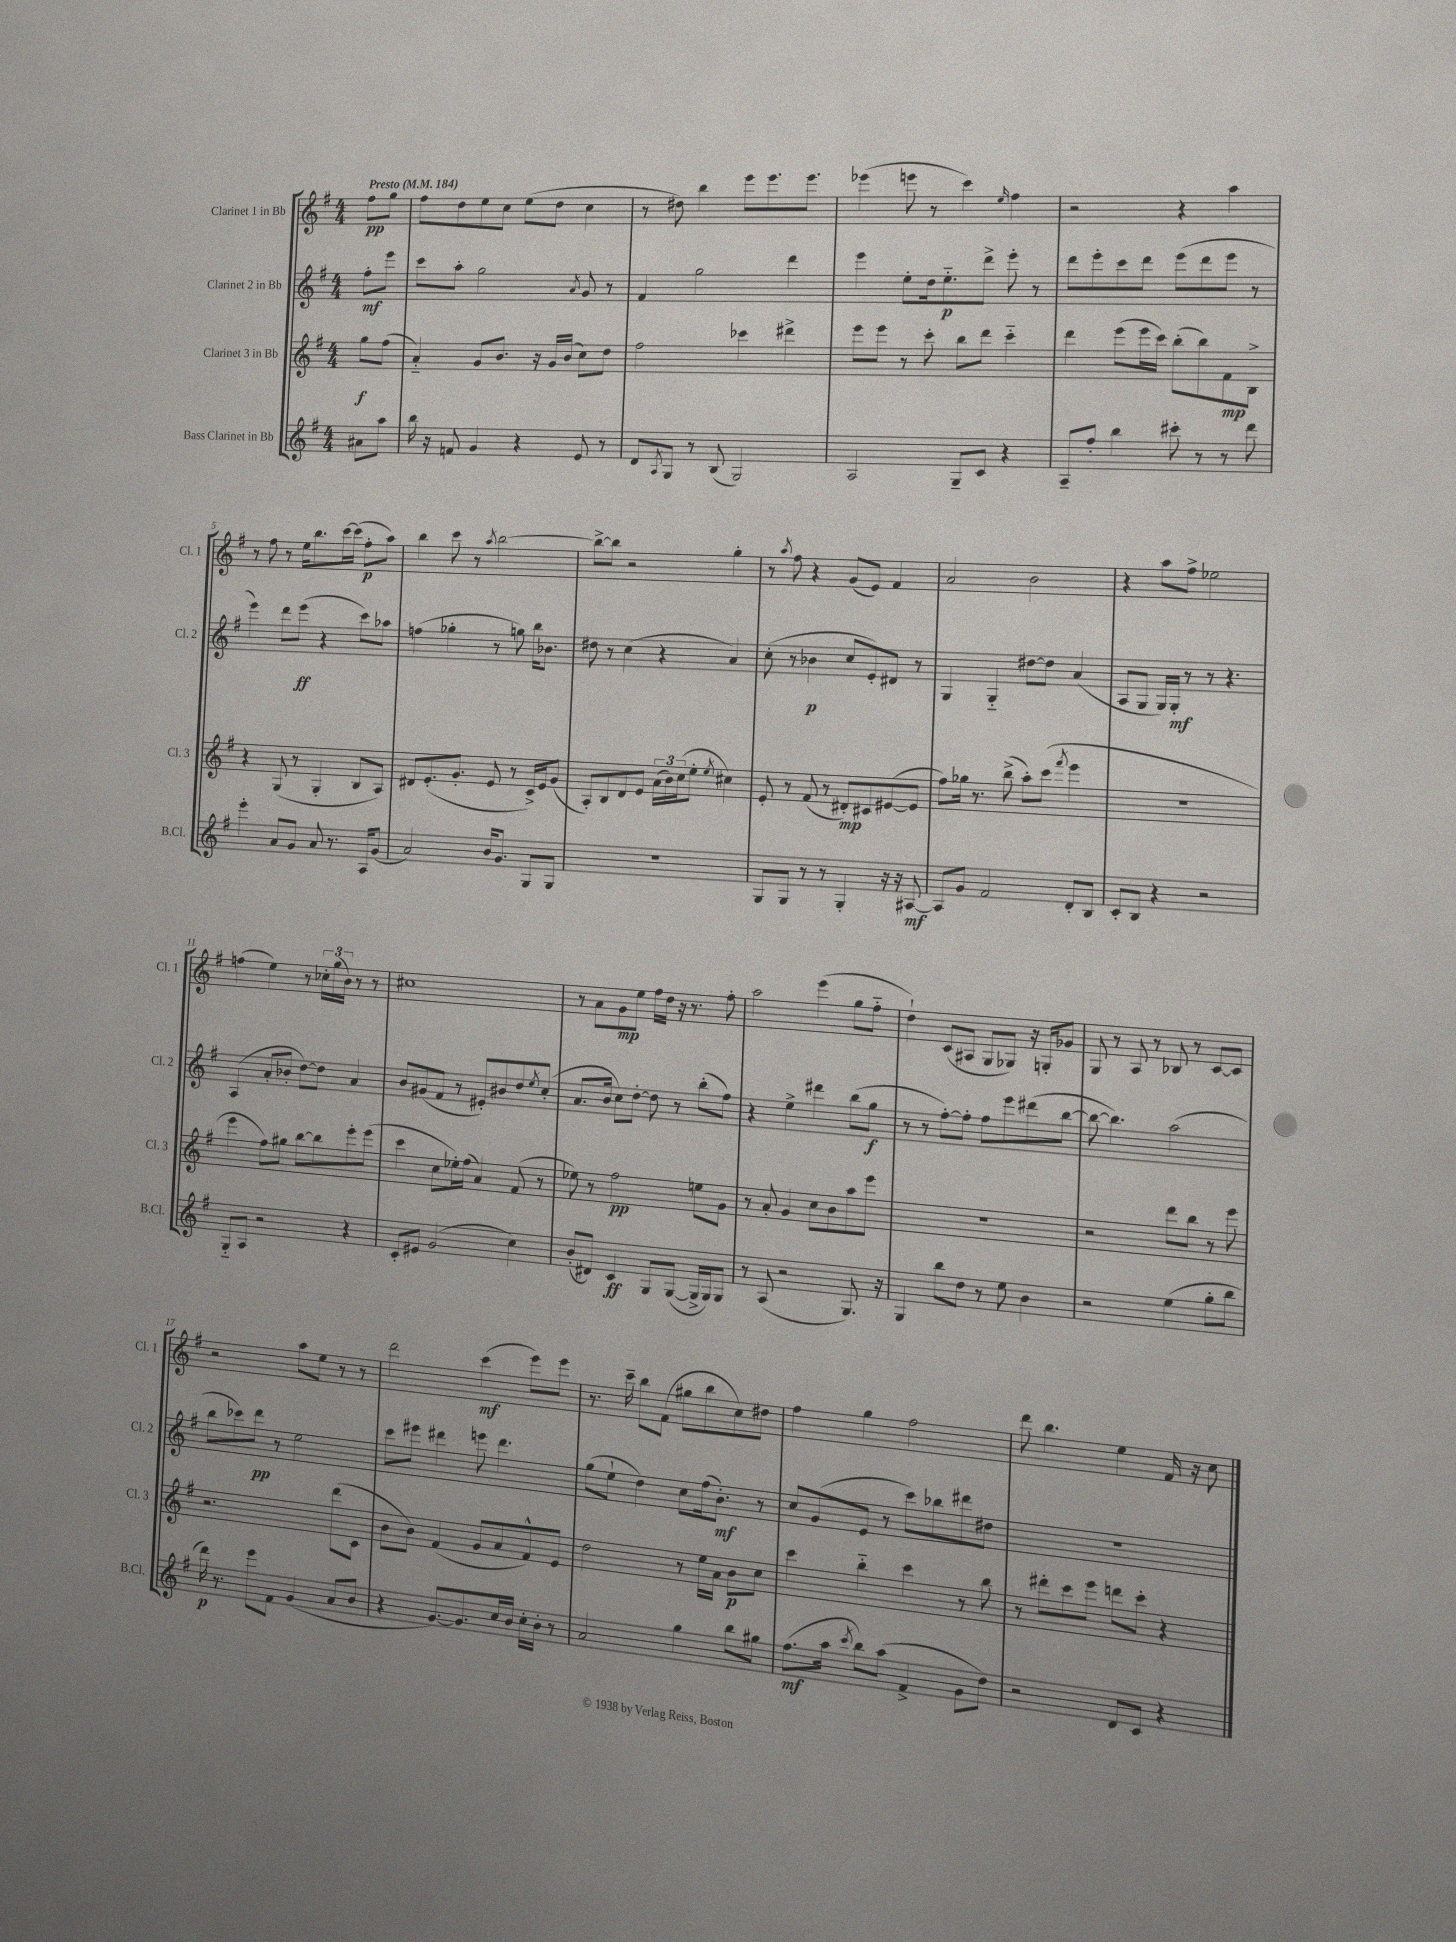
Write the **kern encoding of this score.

**kern	**dynam	**kern	**dynam	**kern	**dynam	**kern	**dynam
*part4	*part4	*part3	*part3	*part2	*part2	*part1	*part1
*staff4	*staff4	*staff3	*staff3	*staff2	*staff2	*staff1	*staff1
*I"Bass Clarinet in Bb	*	*I"Clarinet 3 in Bb	*	*I"Clarinet 2 in Bb	*	*I"Clarinet 1 in Bb	*
*I'B.Cl.	*	*I'Cl. 3	*	*I'Cl. 2	*	*I'Cl. 1	*
*clefG2	*	*clefG2	*	*clefG2	*	*clefG2	*
*k[f#]	*	*k[f#]	*	*k[f#]	*	*k[f#]	*
*M4/4	*	*M4/4	*	*M4/4	*	*M4/4	*
*MM184	*	*MM184	*	*MM184	*	*MM184	*
=	=	=	=	=	=	=	=
!	!	!	!	!	!	!LO:TX:a:B:t=Presto	!
8a#X\L	.	8gg\L	f	8ff#'\L	mf	8ff#\L	pp
8aa\J	.	(8ff#\J	.	8eee\J	.	8gg\J	.
=1	=1	=1	=1	=1	=1	=1	=1
16bb\	.	4a/)	.	8ccc\L	.	8ff#\L	.
16r	.	.	.	.	.	.	.
8fn/	.	.	.	8aa'\J	.	8dd\	.
4g/	.	8g/L	.	2gg\	.	8ee\	.
.	.	8.b/J	.	.	.	8cc\J	.
4r	.	.	.	.	.	(8ee\L	.
.	.	16r	.	.	.	.	.
.	.	16g/LL	.	.	.	8dd\J	.
.	.	(16b/JJ	.	.	.	.	.
.	.	.	.	8qa/	.	.	.
8e/	.	8cc\L)	.	8g/	.	4cc\	.
8r	.	8dd\J	.	8r	.	.	.
=2	=2	=2	=2	=2	=2	=2	=2
8d/L	.	2ff#\	.	4f#/	.	8r	.
8qA/	.	.	.	.	.	.	.
8G/J	.	.	.	.	.	8dd#X\)	.
8r	.	.	.	2gg\	.	4bb\	.
(8B/	.	.	.	.	.	.	.
2G/)	.	4ccc-X\	.	.	.	8eee\L	.
.	.	.	.	.	.	8.eee\	.
.	.	4ddd#X^\	.	4ddd\	.	.	.
.	.	.	.	.	.	8.eee\J	.
=3	=3	=3	=3	=3	=3	=3	=3
2A/	.	8eee\L	.	4eee\	.	(4eee-X\	.
.	.	8eee\J	.	.	.	.	.
.	.	8r	.	8ee'\L	.	8eeen\	.
.	.	8ccc'\	.	16dd\k	.	8r	.
.	.	.	.	8.ee\	p	.	.
8G~/L	.	8bb\L	.	.	.	4ccc\)	.
8c/J	.	8ddd\J	.	8ddd^\J	.	.	.
.	.	.	.	.	.	16qqee/	.
4r	.	4ccc\	.	8eee'\	.	4ff#\	.
.	.	.	.	8r	.	.	.
=4	=4	=4	=4	=4	=4	=4	=4
8A~/L	.	4ddd\	.	8ddd\L	.	2r	.
8ff#'/J	.	.	.	8eee'\	.	.	.
4bb\	.	(8eee\L	.	8ccc\	.	.	.
.	.	16eee\L	.	8ddd\J	.	.	.
.	.	16ccc\JJ)	.	.	.	.	.
8ccc#X'\	.	(8bb'\L	.	(8eee\L	.	4r	.
8r	.	8bb\)	.	8ddd\	.	.	.
8r	.	8f#\	mp	8eee\J	.	4aa\	.
8ddd\	.	8B^\J	.	8r	.	.	.
!!LO:LB:g=z
=5	=5	=5	=5	=5	=5	=5	=5
4eee'\	.	4r	.	4eee\)	.	8r	.
.	.	.	.	.	.	8ff#\	.
8a/L	.	(8G/	.	8ddd\L	.	8r	.
8g/J	.	8r	.	(8eee\J	ff	16ee\KL	.
.	.	.	.	.	.	8.bb\	.
8a/	.	4G'/	.	4r	.	.	.
8.r	.	.	.	.	.	[16ccc\L	.
.	.	.	.	.	.	(16ccc\JJ]	.
.	.	8B/L	.	8ccc\L)	.	8ff#'\L	p
16A/KL	.	.	.	.	.	.	.
(8g/J	.	8A/J)	.	8aa-X\J	.	8aa\J)	.
=6	=6	=6	=6	=6	=6	=6	=6
2a/)	.	8d#X/L	.	(4ffn\	.	4bb\	.
.	.	(8.e'/	.	.	.	.	.
.	.	.	.	4gg-X'\	.	8ccc\	.
.	.	8.g'/J	.	.	.	.	.
.	.	.	.	.	.	8r	.
.	.	.	.	.	.	8qaa/	.
16b/KL	.	8e/	.	8r	.	[2bb\	.
8.g/J	.	.	.	.	.	.	.
.	.	8r	.	8ggn\)	.	.	.
8G/L	.	16c^/LL)	.	16bb\KL	.	.	.
.	.	16e/J	.	8.b-X\J	.	.	.
8G/J	.	(8g/J	.	.	.	.	.
=7	=7	=7	=7	=7	=7	=7	=7
1r	.	8A'/L)	.	8dd#X\	.	8bb^\L_	.
.	.	8B/	.	8r	.	8bb\J]	.
.	.	8d/	.	(4cc\	.	2r	.
.	.	8e/J	.	.	.	.	.
.	.	(24a\LL	.	4r	.	.	.
.	.	24b\)	.	.	.	.	.
.	.	(24cc\J	.	.	.	.	.
.	.	8ee'\J	.	.	.	.	.
.	.	8qee/	.	.	.	.	.
.	.	4cc#X\)	.	4a/)	.	4gg'\	.
=8	=8	=8	=8	=8	=8	=8	=8
8G/L	.	8e'/	.	(8cc'\	.	8r	.
.	.	.	.	.	.	8qaa/	.
8G/J	.	8r	.	8r	.	8ff#\	.
8r	.	(8f#/	.	4b-X\	p	4r	.
8r	.	8r	.	.	.	.	.
4G'/	.	8d#X'/L)	mp	8cc/L	.	(8g/L	.
.	.	8c#X/	.	8e'/)	.	8e/J)	.
16r	.	([8e#X/	.	8d#X/J	.	4f#/	.
16r	.	.	.	.	.	.	.
[8A#X/	mf	8e#/J]	.	8r	.	.	.
=9	=9	=9	=9	=9	=9	=9	=9
8A#/L]	.	8ff#\L)	.	4G/	.	2a/	.
8g/J	.	16gg-X\Jk	.	.	.	.	.
.	.	8.r	.	.	.	.	.
2f#/	.	.	.	4G/	.	.	.
.	.	(8bb^\	.	.	.	.	.
.	.	8aa'\L)	.	[8dd#X\L	.	2b\	.
.	.	(8ccc\J	.	8dd#\J]	.	.	.
.	.	8qfff#/	.	.	.	.	.
8d'/L	.	4eee\	.	(4a/	.	.	.
8B/J	.	.	.	.	.	.	.
=10	=10	=10	=10	=10	=10	=10	=10
8c'/L	.	1r	.	8A/L	.	4r	.
8B/J	.	.	.	8G/J	.	.	.
4r	.	.	.	16G/LL)	.	8aa\L	.
.	.	.	.	16G'/JJ	mf	.	.
.	.	.	.	8r	.	8ff#^\J	.
2r	.	.	.	8r	.	2ee-X\	.
.	.	.	.	4.r	.	.	.
!!LO:LB:g=z
=11	=11	=11	=11	=11	=11	=11	=11
8G/L	.	4eee\	.	(4A/	.	(4ffn\	.
8A/J	.	.	.	.	.	.	.
2r	.	8ff#\L)	.	8a'/L	.	4ee\)	.
.	.	8gg#X\J	.	8b-X'/J	.	.	.
.	.	[8bb\L	.	[8dd\L)	.	8r	.
.	.	8bb\]	.	8dd\J]	.	24cc-X'\LL	.
.	.	.	.	.	.	(24gg\	.
.	.	.	.	.	.	24b\JJ)	.
4r	.	8eee'\	.	4a/	.	8r	.
.	.	(8eee\J	.	.	.	8r	.
=12	=12	=12	=12	=12	=12	=12	=12
8c'/L	.	4ccc\	.	8b/L	.	1cc#X	.
8e#X/J	.	.	.	(8g#X/	.	.	.
(2g/	.	8cc\L	.	8f#/J	.	.	.
.	.	16ee-X'\L)	.	8r	.	.	.
.	.	(16ff#\JJ	.	.	.	.	.
.	.	4a/)	.	8e#X'/L)	.	.	.
.	.	.	.	8b#X/	.	.	.
4cc\)	.	(8f#/	.	8dd/	.	.	.
.	.	.	.	8qee/	.	.	.
.	.	8r	.	(8cc'/J	.	.	.
=13	=13	=13	=13	=13	=13	=13	=13
(8b'/L	.	8ee-X\)	.	8.a/L	.	8r	.
8d#X/J)	.	8r	.	.	.	8a\L	.
.	.	.	.	16b/Jk	.	.	.
4c/	ff	2ff#\	pp	8cc\L)	.	8g\	mp
.	.	.	.	[8dd'\J	.	8ee\J	.
8G/L	.	.	.	8dd\]	.	16ff#\LL	.
.	.	.	.	.	.	16dd\JJ	.
([8G/J	.	.	.	8r	.	16r	.
.	.	.	.	.	.	8.r	.
16G^/LL]	.	8een\L	.	(8bb'\L	.	.	.
16G/J)	.	.	.	.	.	.	.
8G/J	.	8g\J	.	8ff#\J)	.	8ff#'\	.
=14	=14	=14	=14	=14	=14	=14	=14
8r	.	8r	.	4r	.	2aa\	.
(8A/	.	8a'/	.	.	.	.	.
2r	.	4g/	.	4ee^\	.	.	.
.	.	8cc\L	.	4ddd#X\	.	(4eee\	.
.	.	8b\	.	.	.	.	.
8.G/)	.	8aa\	.	(8bb\L	.	8gg\L	.
.	.	8eee\J	.	8gg\J	f	8ff#\J	.
16r	.	.	.	.	.	.	.
=15	=15	=15	=15	=15	=15	=15	=15
4G/	.	1r	.	8r	.	4dd`\)	.
.	.	.	.	8r	.	.	.
8bb\L	.	.	.	[8ff#'\L)	.	(8c/L	.
8dd\J	.	.	.	8ff#'\J]	.	8A#X/J	.
8r	.	.	.	8ff#\L	.	8G/L	.
8ee\	.	.	.	8eee\	.	8G-X/J)	.
4b\	.	.	.	(8ddd#X\	.	16r	.
.	.	.	.	.	.	16Gn'/KL	.
.	.	.	.	[8bb\J	.	8g-X/J	.
=16	=16	=16	=16	=16	=16	=16	=16
2r	.	2r	.	8bb\_	.	8G/	.
.	.	.	.	4.bb\])	.	8r	.
.	.	.	.	.	.	8A/	.
.	.	.	.	.	.	8r	.
(4ee\	.	8ddd\L	.	(2aa\	.	8B-X/	.
.	.	8bb\J	.	.	.	8r	.
8gg'\L	.	8r	.	.	.	[8c/L	.
8bb\J	.	8eee\	.	.	.	8c/J]	.
!!LO:LB:g=z
=17	=17	=17	=17	=17	=17	=17	=17
16ddd\)	p	2.r	.	8bb\L	.	2r	.
8.r	.	.	.	.	.	.	.
.	.	.	.	8ccc-X\)	.	.	.
8eee\L	.	.	.	8ddd\J	pp	.	.
8f#\J	.	.	.	8r	.	.	.
(4g/	.	.	.	2ee\	.	8aa\L	.
.	.	.	.	.	.	8ee\J	.
8a/L	.	(8ddd\L	.	.	.	8r	.
8b/J	.	8c\J	.	.	.	8r	.
=18	=18	=18	=18	=18	=18	=18	=18
4r	.	8b\L	.	8ccc\L	.	2ddd\	.
.	.	8b\J)	.	8eee#X\J	.	.	.
[8.g/L)	.	(4f#/	.	4ddd#X\	.	.	.
8.g/]	.	.	.	.	.	.	.
.	.	8g/L	.	8eeen\	.	(4ccc\	mf
16cc/L	.	8a/	.	4.ddd#\	.	.	.
16b/JJ	.	.	.	.	.	.	.
16cc'\LL	.	8f#^^/)	.	.	.	8eee\L)	.
16b'\JJ	.	.	.	.	.	.	.
8r	.	8e/J	.	.	.	8eee\J	.
=19	=19	=19	=19	=19	=19	=19	=19
2a/	.	2dd\	.	(8gg\L	.	8.r	.
.	.	.	.	8ee`\J	.	.	.
.	.	.	.	.	.	16ccc~\	.
.	.	.	.	4dd\)	.	8bb\L	.
.	.	.	.	.	.	(8f#\J	.
4gg\	.	8r	.	8cc\L	.	8gg#X\L	.
.	.	16ee\LL	.	(16ff#\k	.	8bb\	.
.	.	16a\JJ	.	8.b'\J)	mf	.	.
8bb\L	.	8b\L	p	.	.	8cc\)	.
8gg#X\J	.	8cc\J	.	8r	.	8dd#X\J	.
=20	=20	=20	=20	=20	=20	=20	=20
(8.ff#\L	mf	4ccc\	.	8cc/L	.	4ff#\	.
.	.	.	.	(8g/	.	.	.
16aa\Jk	.	.	.	.	.	.	.
8qccc/	.	.	.	.	.	.	.
8bb\L)	.	4bb\	.	8e/J	.	4gg\	.
(8aa\J	.	.	.	8r	.	.	.
4f#^/	.	4ccc\	.	8ccc\L)	.	2ff#\	.
.	.	.	.	8bb-X\	.	.	.
8g\L	.	8r	.	8ddd#X\	.	.	.
8dd\J)	.	8bb\	.	8dd#X\J	.	.	.
=21	=21	=21	=21	=21	=21	=21	=21
2r	.	8r	.	1r	.	8ddd\	.
.	.	8ddd#X'\L	.	.	.	4.bb\	.
.	.	8ccc\	.	.	.	.	.
.	.	8eee\J	.	.	.	.	.
8d/L	.	8dddn\L	.	.	.	4ee\	.
8c/J	.	8ccc'\J	.	.	.	.	.
4r	.	4r	.	.	.	16f#/	.
.	.	.	.	.	.	16r	.
.	.	.	.	.	.	8cc\	.
==	==	==	==	==	==	==	==
*-	*-	*-	*-	*-	*-	*-	*-
